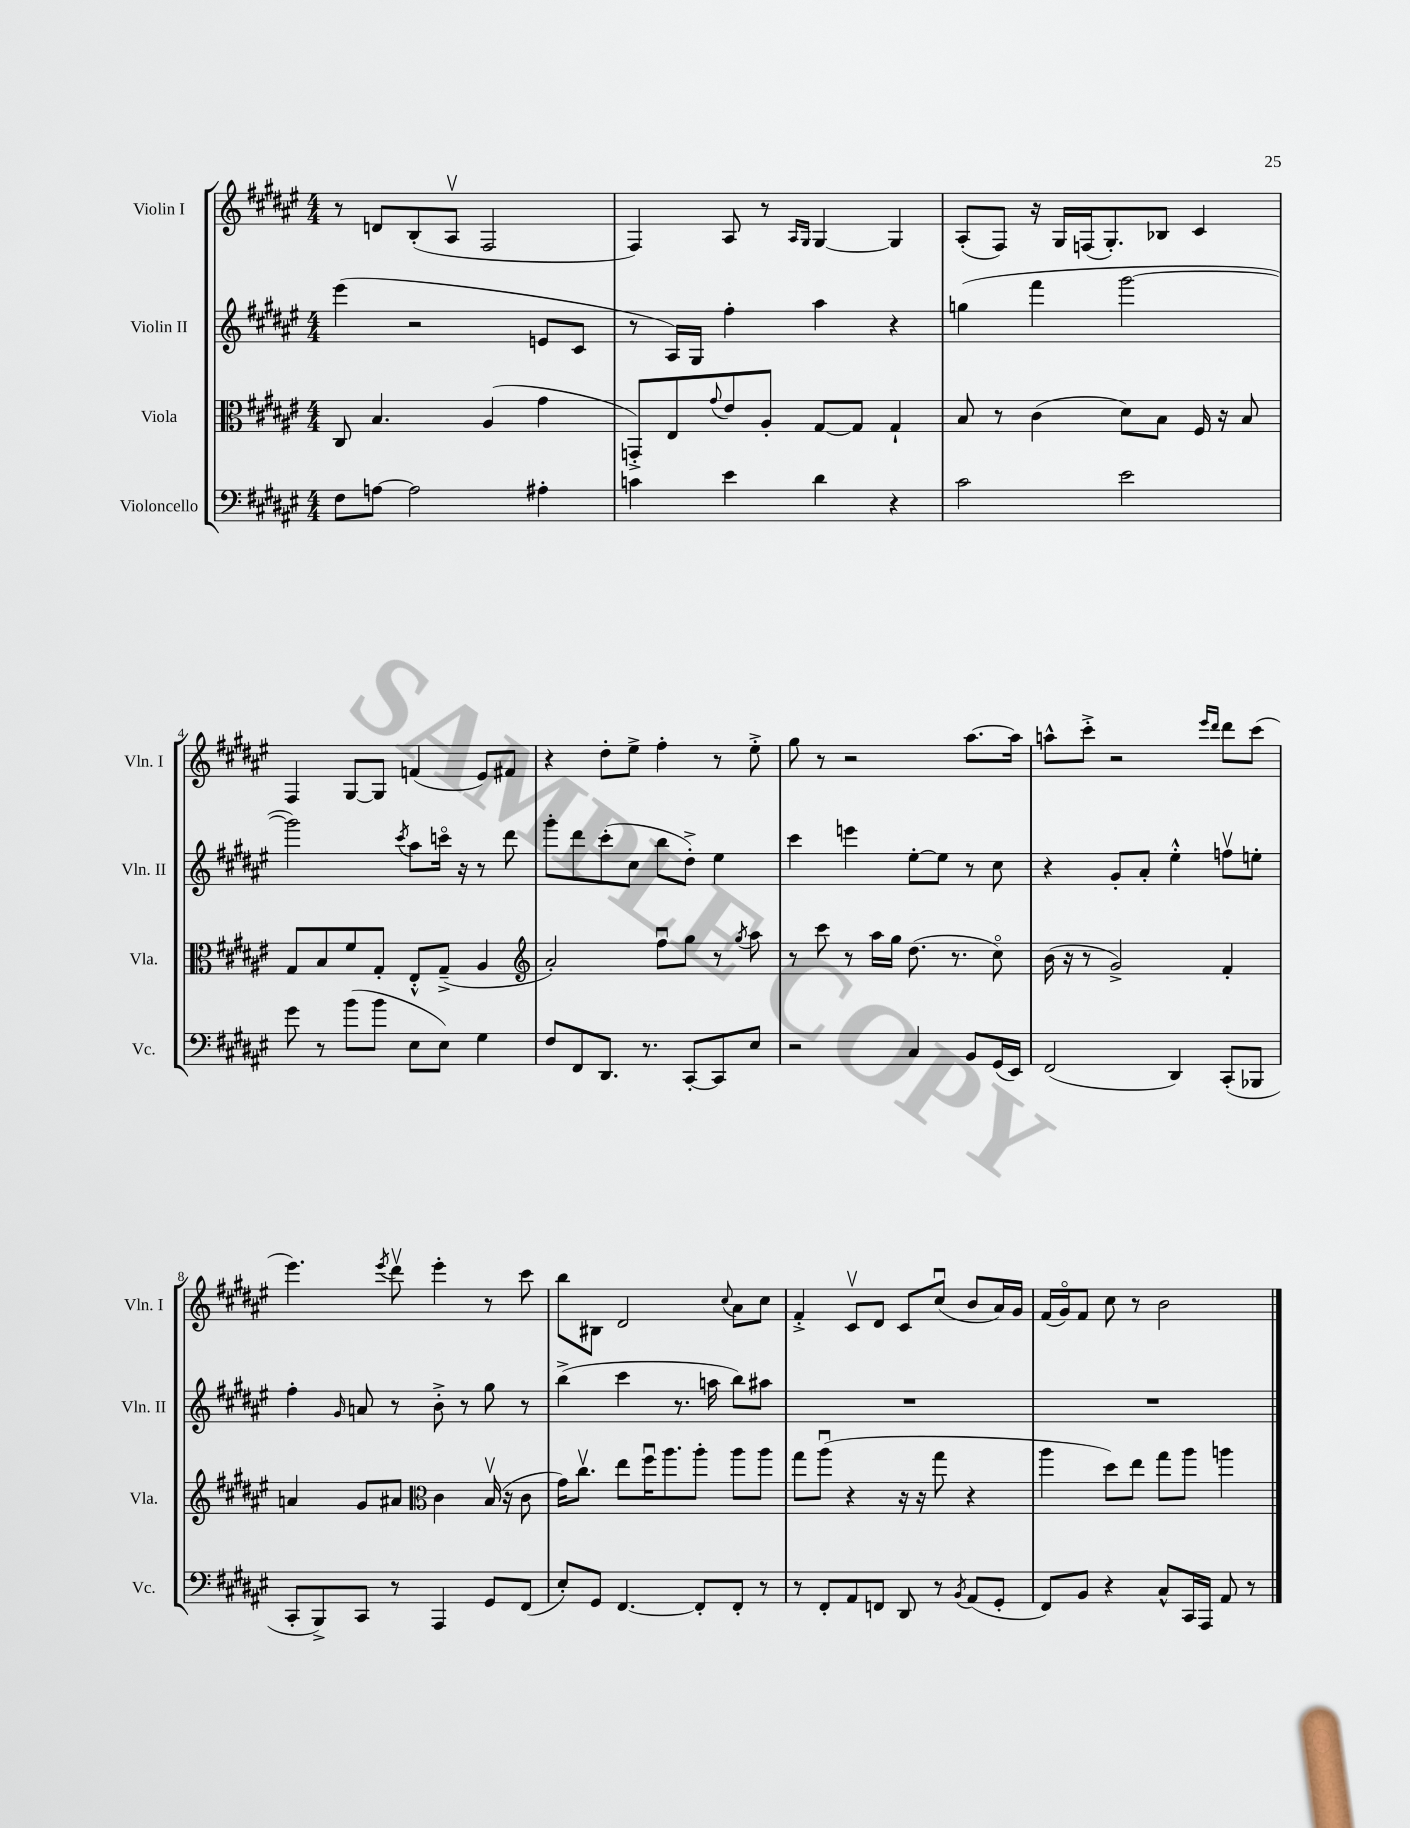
<<
\new StaffGroup <<
\new Staff = "s0" \with { instrumentName = "Violin I" shortInstrumentName = "Vln. I" } {
    \clef treble \key fis \major \numericTimeSignature \time 4/4
    r8 d'8 b8-.( ais8\upbow fis2 |
    fis4) ais8 r8 \grace { ais16 gis16 } gis4~ gis4 |
    ais8-.( fis8) r16 gis16 f16( gis8.-.) bes8 cis'4 |
    fis4 gis8~ gis8 f'4( eis'8) fis'8 |
    r4 dis''8-. eis''8-> fis''4-. r8 eis''8-.-> |
    gis''8 r8 r2 ais''8.~ ais''16 |
    a''8-^ cis'''8-.-> r2 \grace { eis'''16 dis'''16 } dis'''8 cis'''8( |
    eis'''4.) \acciaccatura { eis'''8 } dis'''8\upbow eis'''4-. r8 cis'''8 |
    b''8 bis8 dis'2 \appoggiatura { cis''8 } ais'8 cis''8 |
    fis'4-.-> cis'8\upbow dis'8 cis'8 cis''8\downbow( b'8 ais'16) gis'16 |
    fis'16( gis'16\flageolet) fis'8 cis''8 r8 b'2 \bar "|." |
}
\new Staff = "s1" \with { instrumentName = "Violin II" shortInstrumentName = "Vln. II" } {
    \clef treble \key fis \major \numericTimeSignature \time 4/4
    eis'''4( r2 e'8 cis'8 |
    r8 ais16) gis16 fis''4-. ais''4 r4 |
    g''4( fis'''4 gis'''2~ |
    gis'''2) \acciaccatura { cis'''8 } ais''8 c'''16\flageolet r16 r8 dis'''8 |
    gis'''8-. dis'''8 cis'''8-.( cis''8 b''8 dis''8-.->) eis''4 |
    cis'''4 e'''4 eis''8~-. eis''8 r8 cis''8 |
    r4 gis'8-. ais'8-. eis''4-.-^ f''8\upbow e''8-. |
    fis''4-. \grace { gis'16 } a'8 r8 b'8-.-> r8 gis''8 r8 |
    b''4->( cis'''4 r8. a''16 b''8) ais''8 |
    R1 |
    R1 \bar "|." |
}
\new Staff = "s2" \with { instrumentName = "Viola" shortInstrumentName = "Vla." } {
    \clef alto \key fis \major \numericTimeSignature \time 4/4
    cis8 b4. ais4( gis'4 |
    g,8-.->) eis8 \appoggiatura { gis'8 } eis'8 ais8-. gis8~ gis8 gis4-! |
    b8 r8 cis'4( dis'8) b8 fis16 r16 b8 |
    gis8 b8 fis'8 gis8-. eis8-.-^ gis8--->( ais4 |
    \clef treble ais'2-.) fis''8\downbow gis''8 r8 \acciaccatura { gis''8 } ais''8 |
    r8 cis'''8 r8 ais''16 gis''16 dis''8.( r8. cis''8\flageolet) |
    b'16( r16 r8 gis'2->) fis'4-. |
    a'4 gis'8 ais'8 \clef alto cis'4 b16\upbow( r16 cis'8 |
    gis'16) cis''8.\upbow eis''8 fis''16\downbow ais''8. ais''8-. ais''8 ais''8 |
    gis''8 ais''8\downbow( r4 r16 r16 gis''8 r4 |
    ais''4 dis''8) eis''8 gis''8 ais''8 a''4 \bar "|." |
}
\new Staff = "s3" \with { instrumentName = "Violoncello" shortInstrumentName = "Vc." } {
    \clef bass \key fis \major \numericTimeSignature \time 4/4
    fis8 a8~ a2 ais4-. |
    c'4 eis'4 dis'4 r4 |
    cis'2 eis'2 |
    gis'8 r8 b'8( b'8 eis8 eis8) gis4 |
    fis8 fis,8 dis,8. r8. cis,8~-. cis,8 eis8 |
    r2 cis4 b,8 gis,16( eis,16) |
    fis,2( dis,4) cis,8-.( bes,,8 |
    cis,8-. b,,8->) cis,8 r8 ais,,4 gis,8 fis,8( |
    eis8-.) gis,8 fis,4.~ fis,8-. fis,8-. r8 |
    r8 fis,8-. ais,8 f,8 dis,8 r8 \acciaccatura { b,8 } ais,8( gis,8-. |
    fis,8) b,8 r4 cis8-^ cis,16 ais,,16 ais,8 r8 \bar "|." |
}
>>
>>
